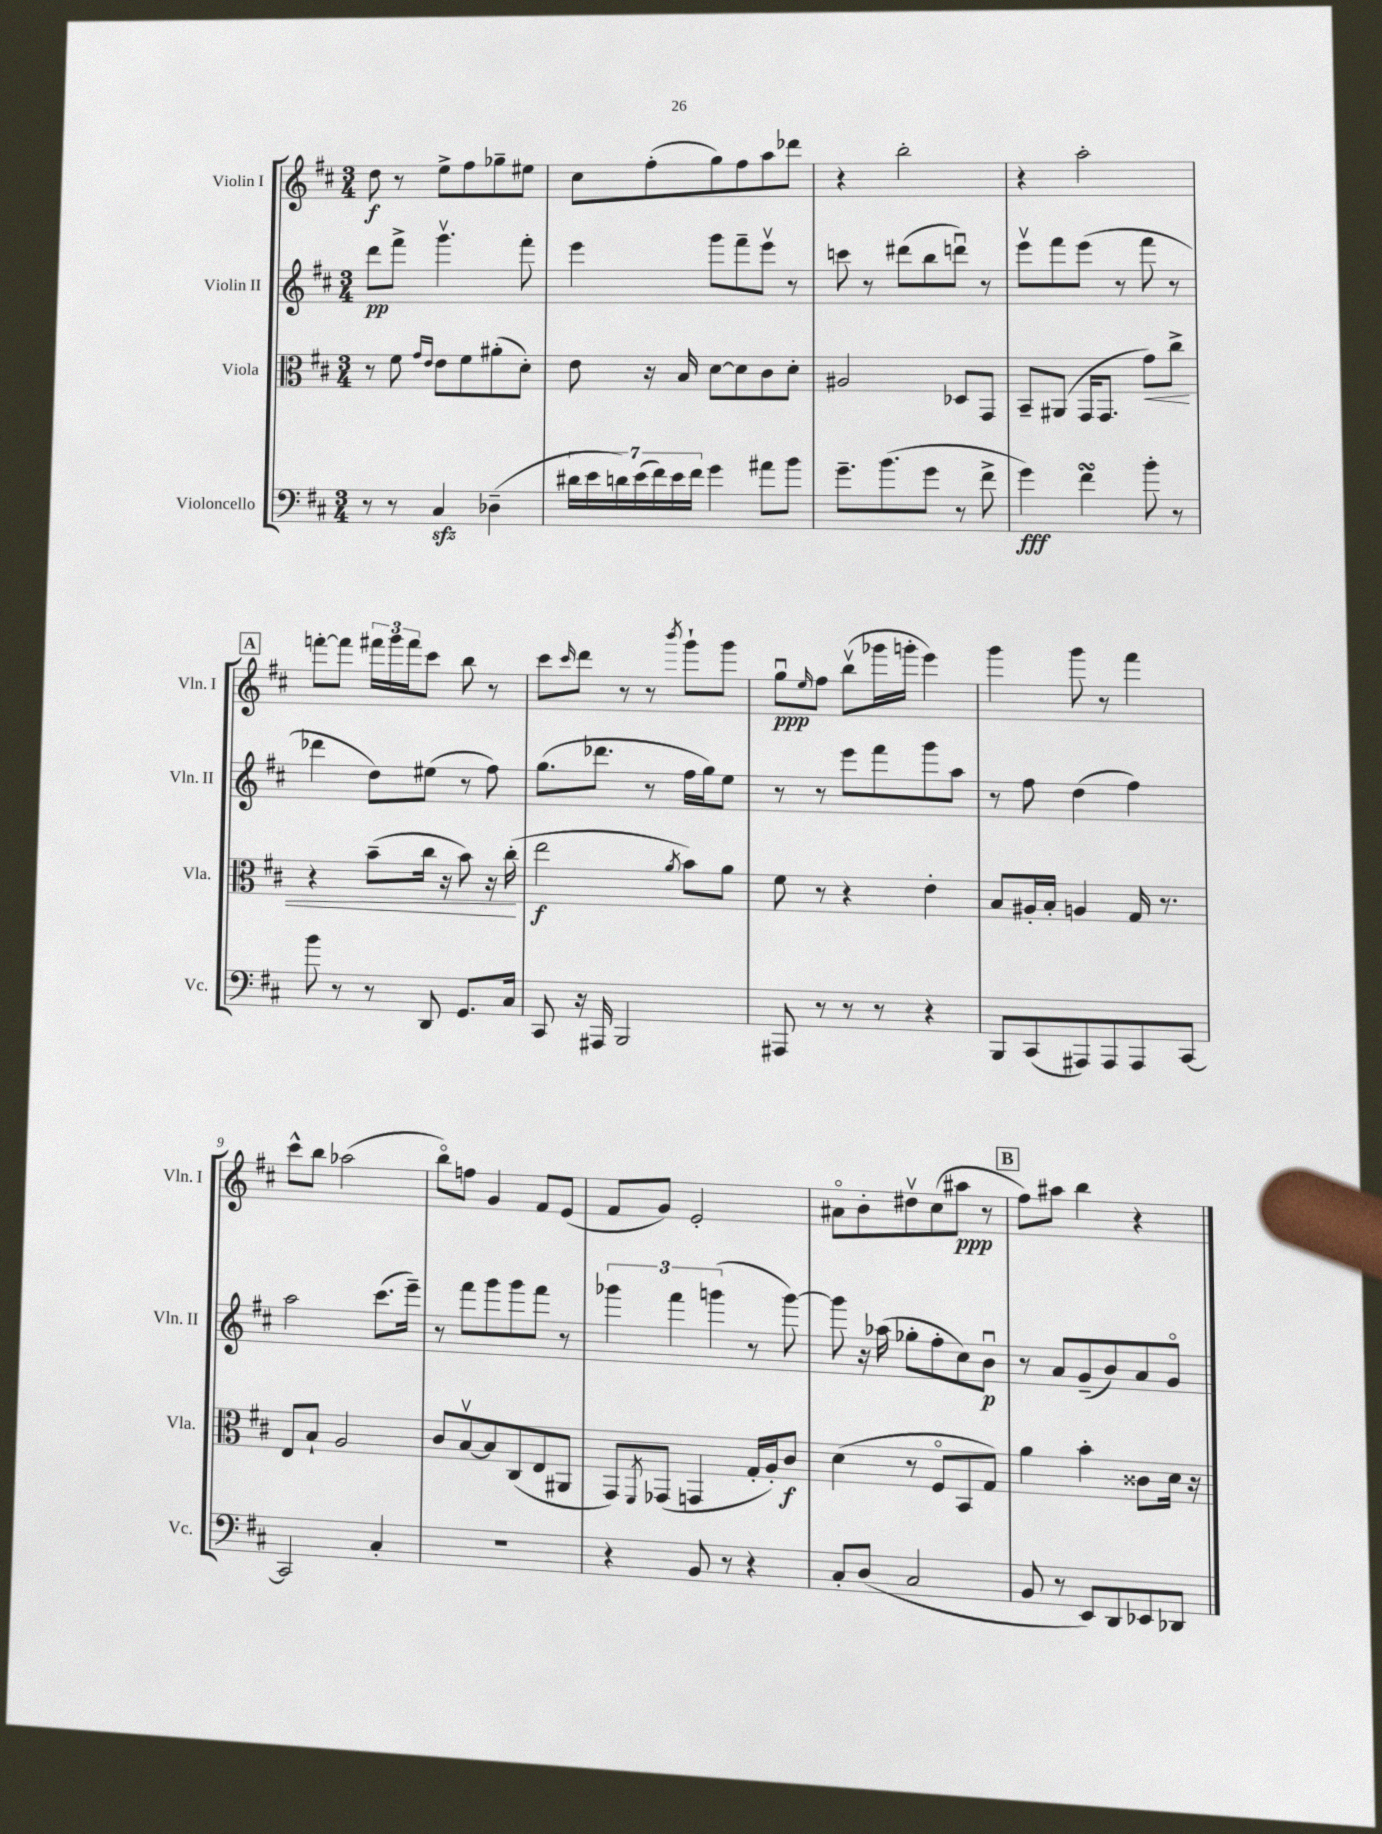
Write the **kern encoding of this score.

**kern	**kern	**kern	**kern
*staff4	*staff3	*staff2	*staff1
*clefF4	*clefC3	*clefG2	*clefG2
*k[f#c#]	*k[f#c#]	*k[f#c#]	*k[f#c#]
*M3/4	*M3/4	*M3/4	*M3/4
8r	8r	8ddd	8dd
8r	8f#	8fff#^	8r
.	16qqg	.	.
.	16qqe	.	.
4C#	8e	4.gggv	8ee^
.	8f#	.	8ff#
(4D-~	(8a#'	.	8gg-~
.	8d')	8fff#'	8ee#
=	=	=	=
28d#	8e	4eee	8cc#
28e	.	.	.
28d)	.	.	.
(28e	.	.	.
.	16r	.	(8ff#'
28f#)	.	.	.
28e	.	.	.
.	16B	.	.
28f#	.	.	.
4g	[8d	8ggg	8gg)
.	8d]	8fff#~	8ff#
8a#	8c#	8eeev	8aa
8b	8d'	8r	8ddd-
=	=	=	=
8.g~	2A#	8ccc	4r
.	.	8r	.
(8.b	.	.	.
.	.	(8ddd#	2bb'
8g	.	8bb	.
8r	8D-	8dddu)	.
8f#^	8GG	8r	.
=	=	=	=
4g)	8BB~	8eeev	4r
.	(8AA#	8fff#	.
4f#	16GG	(8eee	2aa'
.	8.GG	.	.
.	.	8r	.
8b'	8g)	8fff#	.
8r	8cc#^	8r	.
=	=	=	=
8b	4r	4ddd-	[8fff'
8r	.	.	8fff]
8r	(8b~	8dd)	24fff#
.	.	.	24ggg
.	.	.	24fff#
8DD	16cc#	(8ee#	8ccc#
.	16r	.	.
8.GG	8b)	8r	8bb
.	16r	8ff#)	8r
16C#	(16cc#'	.	.
=	=	=	=
8CC#	2ee	(8.gg	8ccc#
.	.	.	16qqccc#
16r	.	.	8ddd
16AAA#	.	8.ddd-	.
2BBB	.	.	8r
.	.	8r	8r
.	8qa	.	8qbbb
.	8b)	16ff#	8ggg`
.	.	16gg)	.
.	8a	8ee	8ggg
=	=	=	=
8AAA#	8f#	8r	8ggu
.	.	.	16qqee
8r	8r	8r	8ff#
8r	4r	8eee	(8bbv
8r	.	8fff#	16ggg-
.	.	.	16ggg'
4r	4e'	8ggg	4eee)
.	.	8aa	.
=	=	=	=
8BBB	8B	8r	4ggg
(8CC#	16A#'	8ff#	.
.	16B'	.	.
8AAA#)	4A	(4dd	8ggg
8AAA#	.	.	8r
8AAA#	16G	4ff#)	4fff#
.	8.r	.	.
[8CC#	.	.	.
=	=	=	=
2CC#]	8E	2aa	8ccc#^^
.	8B`	.	8bb
.	2A	.	(2aa-
4C#'	.	(8.ccc#	.
.	.	16eee~)	.
=	=	=	=
2.r	8c#	8r	8bbo)
.	[8Bv	8fff#	8ff
.	8B]	8ggg	4g
.	(8C#	8ggg	.
.	8E	8fff#	8f#
.	8AA#	8r	(8e
=	=	=	=
4r	8GG)	6ggg-	8f#
.	8qFF#	.	.
.	(8GG-	.	8g)
.	.	6fff#	.
8BB	4GG	.	2e'
.	.	(6ggg	.
8r	.	.	.
4r	16G'	8r	.
.	16A')	.	.
.	8c#	[8ggg)	.
=	=	=	=
8C#'	(4d	8ggg]	8a#o
(8D	.	16r	8b'
.	.	(16aa-	.
2C#	8r	8gg-'	8dd#v
.	8F#o	8ff#'	(8cc#
.	8BB	8cc#)	8aa#
.	8G)	8bu	8r
=	=	=	=
8BB	4a	8r	8ff#)
8r	.	8a	8aa#
8EE)	4b'	(8g~	4bb
8DD	.	8b)	.
8EE-	8c##	8a	4r
8DD-	16d	8go	.
.	16r	.	.
==	==	==	==
*-	*-	*-	*-
